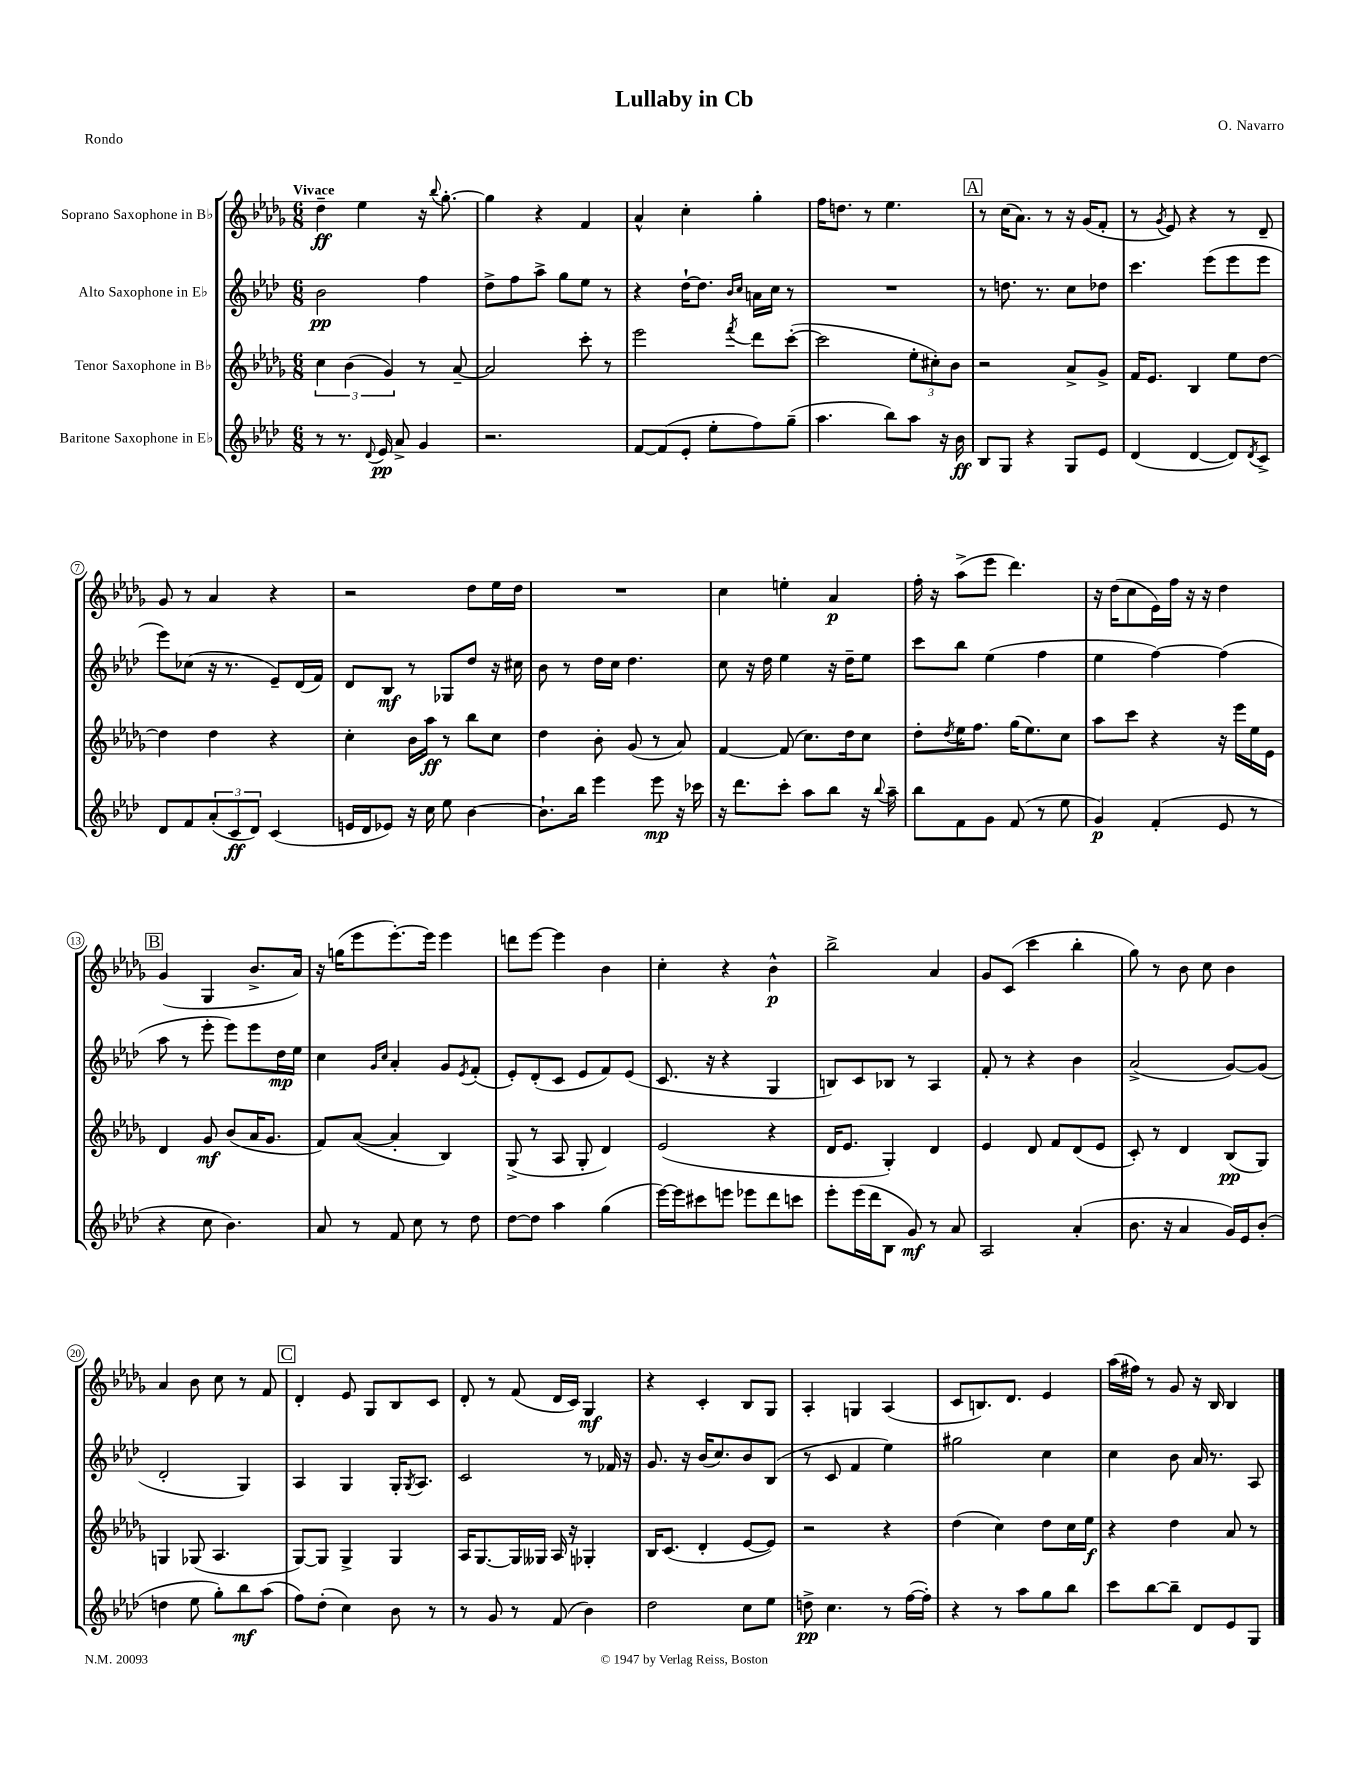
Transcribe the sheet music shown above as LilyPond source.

\header { title = "Lullaby in Cb" composer = "O. Navarro" piece = "Rondo" }
<<
\new StaffGroup <<
\new Staff = "s0" \with { instrumentName = "Soprano Saxophone in Bb" } {
    \clef treble \key des \major \numericTimeSignature \time 6/8 \tempo "Vivace"
    des''4--\ff ees''4 r16 \appoggiatura { bes''8 } ges''8.~-. |
    ges''4 r4 f'4 |
    aes'4-^ c''4-. ges''4-. |
    f''16 d''8. r8 ees''4. |
    \mark \markup { \box "A" } r8 c''16( aes'8.) r8 r16 ges'16( f'8-. |
    r8 \acciaccatura { ges'8 } ees'8) r4 r8 des'8-- |
    ges'8 r8 aes'4 r4 |
    r2 des''8 ees''16 des''16 |
    R2. |
    c''4 e''4-. aes'4\p |
    f''16-. r16 aes''8->( ees'''8 des'''4.) |
    r16 des''16( c''8 ees'16) f''16 r16 r16 des''4 |
    \mark \markup { \box "B" } ges'4( ges4 bes'8.-> aes'16) |
    r16 g''16( ees'''8 ees'''8.~-.) ees'''16 ees'''4 |
    d'''8 ees'''8~ ees'''4 bes'4 |
    c''4-. r4 bes'4-^\p |
    bes''2-> aes'4 |
    ges'8 c'8( c'''4 bes''4-. |
    ges''8) r8 bes'8 c''8 bes'4 |
    aes'4 bes'8 c''8 r8 f'8 |
    \mark \markup { \box "C" } des'4-. ees'8 ges8 bes8 c'8 |
    des'8-. r8 f'8( des'16 c'16) ges4\mf |
    r4 c'4-. bes8 ges8 |
    aes4-. g4 aes4( |
    c'8 b8.) des'8. ees'4 |
    aes''16( fis''16) r8 ges'8 r16 bes16 bes4 \bar "|." |
}
\new Staff = "s1" \with { instrumentName = "Alto Saxophone in Eb" } {
    \clef treble \key aes \major \numericTimeSignature \time 6/8
    bes'2\pp f''4 |
    des''8-> f''8 aes''8-> g''8 ees''8 r8 |
    r4 des''16~-! des''8. \grace { bes'16 c''16 } a'16 c''16 r8 |
    R2. |
    \mark \markup { \box "A" } r8 d''8. r8. c''8 des''8 |
    c'''4. ees'''8( ees'''8 ees'''8 |
    ees'''8) ces''8( r16 r8. ees'8--) des'16( f'16) |
    des'8 bes8\mf r8 ges8 des''8 r16 cis''16 |
    bes'8 r8 des''16 c''16 des''4. |
    c''8 r16 des''16 ees''4 r16 des''16-- ees''8 |
    c'''8 bes''8 ees''4( f''4 |
    ees''4 f''4~) f''4( |
    \mark \markup { \box "B" } aes''8 r8 ees'''8-. ees'''8) ees'''8 des''16\mp ees''16 |
    c''4 \grace { g'16 c''16 } aes'4-. g'8 \acciaccatura { ees'8 } f'8-.( |
    ees'8-.) des'8-.( c'8 ees'8 f'8) ees'8( |
    c'8. r16 r4 g4 |
    b8) c'8 bes8 r8 aes4 |
    f'8-. r8 r4 bes'4 |
    aes'2->( g'8~) g'8( |
    des'2-. g4) |
    \mark \markup { \box "C" } aes4 g4 g16-. \acciaccatura { g8 } aes8. |
    c'2 r8 fes'16 r16 |
    g'8. r16 bes'16( c''8.) bes'8 bes8( |
    r8 c'8 f'4 ees''4) |
    gis''2 c''4 |
    c''4 bes'8 aes'16 r8. aes8 \bar "|." |
}
\new Staff = "s2" \with { instrumentName = "Tenor Saxophone in Bb" } {
    \clef treble \key des \major \numericTimeSignature \time 6/8
    \tuplet 3/2 { c''4 bes'4( ges'4) } r8 aes'8~-- |
    aes'2 c'''8-. r8 |
    ees'''2 \acciaccatura { f'''8 } des'''8 c'''8~-.( |
    c'''2 \tuplet 3/2 { ees''8-. cis''8-.) bes'8 } |
    \mark \markup { \box "A" } r2 aes'8-> ges'8-> |
    f'16 ees'8. bes4 ees''8 des''8~ |
    des''4 des''4 r4 |
    c''4-. bes'16 aes''16\ff r8 bes''8 c''8 |
    des''4 bes'8-. ges'8( r8 aes'8) |
    f'4~ f'8( c''8.) des''16 c''8 |
    des''8-. \acciaccatura { des''8 } ees''16 f''8. ges''16( ees''8.) c''8 |
    aes''8 c'''8 r4 r16 ees'''16 ees''16 ees'16 |
    \mark \markup { \box "B" } des'4 ges'8\mf bes'8( aes'16 ges'8. |
    f'8) aes'8~( aes'4-. bes4) |
    ges8->( r8 aes8 ges8-. des'4) |
    ees'2( r4 |
    des'16 ees'8. ges4-.) des'4 |
    ees'4 des'8 f'8 des'8( ees'8 |
    c'8-.) r8 des'4 bes8\pp( ges8) |
    g4 ges8( aes4. |
    \mark \markup { \box "C" } ges8~) ges8 ges4-> ges4 |
    aes16 ges8.~ ges16 geses16 aes16 r16 ges4-. |
    bes16 c'8.( des'4-. ees'8~ ees'8) |
    r2 r4 |
    des''4( c''4) des''8 c''16 ees''16\f |
    r4 des''4 aes'8 r8 \bar "|." |
}
\new Staff = "s3" \with { instrumentName = "Baritone Saxophone in Eb" } {
    \clef treble \key aes \major \numericTimeSignature \time 6/8
    r8 r8. \appoggiatura { des'8 } ees'16\pp aes'8-> g'4 |
    r2. |
    f'8~ f'8( ees'8-. ees''8-. f''8) g''8--( |
    aes''4. bes''8) aes''8 r16 bes'16\ff |
    \mark \markup { \box "A" } bes8 g8 r4 g8 ees'8 |
    des'4( des'4~ des'8) \acciaccatura { des'8 } c'8-> |
    des'8 f'8 \tuplet 3/2 { aes'8-.( c'8\ff des'8) } c'4( |
    e'16 des'16 ees'8) r16 c''16 ees''8 bes'4~ |
    bes'8.-! bes''16 ees'''4 ees'''8\mp r16 ces'''16 |
    r16 des'''8. c'''8-. aes''8 bes''8 r16 \appoggiatura { bes''8 } aes''16-- |
    bes''8 f'8 g'8 f'8( r8 ees''8 |
    g'4\p) f'4-.( ees'8 r8 |
    \mark \markup { \box "B" } r4 c''8 bes'4.) |
    aes'8 r8 f'8 c''8 r8 des''8 |
    des''8~ des''8 aes''4 g''4( |
    ees'''16~) ees'''16 cis'''8 e'''8 ees'''8 des'''8 c'''8 |
    ees'''8-. ees'''16( des'''16 bes8 g'8\mf) r8 aes'8 |
    aes2 aes'4-.( |
    bes'8. r16 aes'4 g'16) ees'16 bes'8-.( |
    d''4 ees''8 g''8-.) bes''8\mf aes''8( |
    \mark \markup { \box "C" } f''8) des''8-.( c''4) bes'8 r8 |
    r8 g'8 r8 f'8( bes'4) |
    des''2 c''8 ees''8 |
    d''8->\pp c''4. r8 f''16~( f''16-.) |
    r4 r8 aes''8 g''8 bes''8 |
    c'''8 bes''8~ bes''8-- des'8 ees'8 g8 \bar "|." |
}
>>
>>
\layout { \context { \Score \override BarNumber.stencil = #(make-stencil-circler 0.1 0.3 ly:text-interface::print) } }
